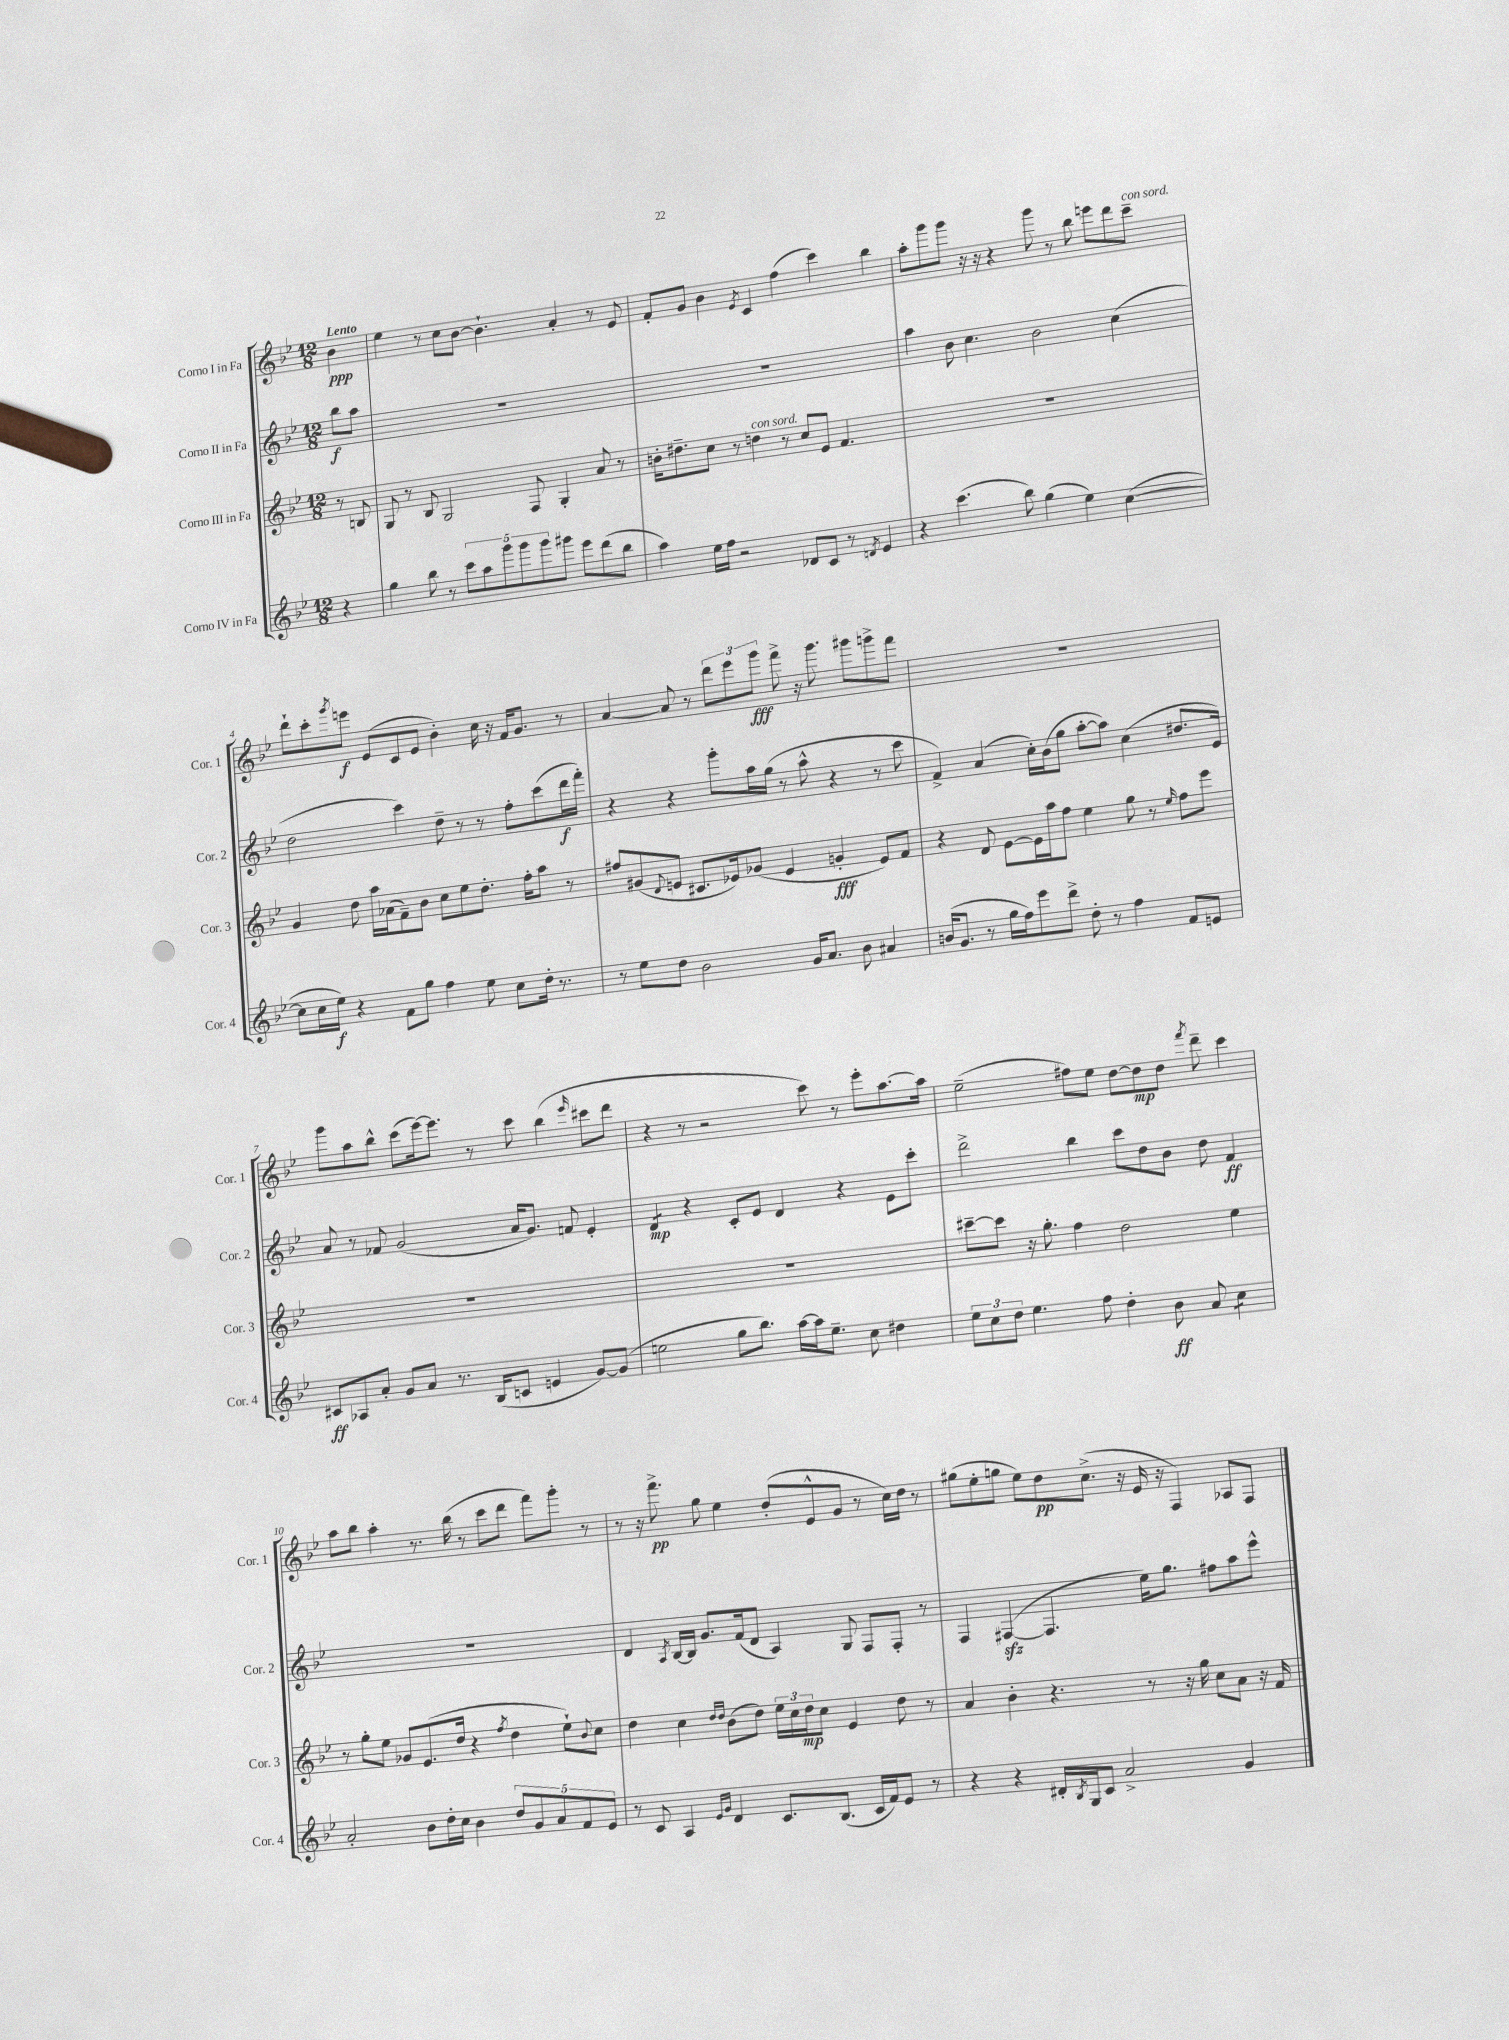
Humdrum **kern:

**kern	**kern	**kern	**kern
*staff4	*staff3	*staff2	*staff1
*clefG2	*clefG2	*clefG2	*clefG2
*k[b-e-]	*k[b-e-]	*k[b-e-]	*k[b-e-]
*M12/8	*M12/8	*M12/8	*M12/8
4r	8r	8bb-	4b-
.	8B	8aa	.
=	=	=	=
4gg	8G	1.r	4ee-
.	8r	.	.
8bb-	8B-	.	8r
8r	2G	.	8cc
10ccc	.	.	[8b-
10aa	.	.	.
.	.	.	4.b-`]
10ggg	.	.	.
10ggg	.	.	.
.	8F	.	.
10ggg	.	.	.
8ggg#	4G'	.	4a'
8eee-	.	.	.
(8ddd	8a	.	8r
8bb-	8r	.	8e-
=	=	=	=
4aa)	16b'	1.r	8f'
.	8.dd#~	.	.
.	.	.	8g
16ee-	8cc	.	4b-
16ff	.	.	.
2r	8r	.	.
.	.	.	8qe-
.	4dd	.	4c
.	8r	.	(4ff
8d-	8cc	.	.
8c	8e-	.	4ccc)
8r	4.f	.	.
8qd	.	.	.
4e-	.	.	4bb-
=	=	=	=
4r	1.r	4aa	8aa'
.	.	.	8ggg
(4.ccc	.	8b-	8ggg
.	.	4.cc	16r
.	.	.	16r
.	.	.	4r
8bb-)	.	.	.
(4gg	.	2b-	8ggg
.	.	.	8r
4ee-)	.	.	8bb-
.	.	.	8eee
([4cc	.	(4cc	8ddd
.	.	.	8ccc~
=	=	=	=
8cc]	4g	2dd	8ddd`
16cc	.	.	8ccc'
16ee-)	.	.	.
.	.	.	8qggg
4r	8dd	.	8eee
.	16aa	.	(8e-
.	(16a-	.	.
8f	8f~)	4ccc)	8c
8gg	8b-	.	8e-
4ff	8cc	8dd~	4b-')
.	8ee-	8r	.
8ee-	8.dd'	8r	16cc
.	.	.	16r
8cc	.	8ff'	16f
.	16ff'	.	8.g
16dd'	8aa	(8ccc	.
8.r	.	.	.
.	8r	16ddd	8r
.	.	16fff')	.
=	=	=	=
8r	8ff#	4r	[4a
8ee-	(8g#	.	.
.	8qqd	.	.
8dd	8e	4r	8a]
2b-	8.c#	.	8r
.	.	8ggg'	12ddd
.	16e-)	.	.
.	.	.	12eee-
.	(8g-	16aa	.
.	.	.	12ggg
.	.	(16gg	.
.	4e-	8r	8fff^
16g	.	8aa^^	16r
8.a	.	.	8.ggg
.	4g'	4r	.
8b-	.	.	8ggg#
4a#	8e-)	8r	8ggg^
.	8f	8ccc	8fff
=	=	=	=
(16b	4r	4f^)	1.r
8.g	.	.	.
8r	8d	(4a	.
16gg	[8e-	.	.
16ff)	.	.	.
8eee-	16e-]	16cc')	.
.	16aa	(16b-	.
8ddd^	8ff	8gg	.
8dd'	4ee-	[8aa'	.
8r	.	8aa])	.
4ff	8gg	(4cc	.
.	8r	.	.
.	16qqee-	.	.
8f	8ff	8.dd#	.
8e	8eee-	.	.
.	.	16e-)	.
=	=	=	=
8c#	1.r	8a	8ggg
8A-	.	8r	8aa
8a'	.	8f-	8bb-^^
8g	.	(2g	(8ccc
8a	.	.	[16eee-)
.	.	.	8.eee-]
8.r	.	.	.
.	.	.	8r
(16B-	.	.	.
8c	.	16a	8ccc
.	.	8.g)	.
4e	.	.	(4bb-
.	.	8f	.
.	.	.	16qqeee-
[8g)	.	4e-'	8ccc#
(8g]	.	.	8ddd
=	=	=	=
2ee	1.r	4d	4r
.	.	4r	8r
.	.	.	2r
8gg	.	8c'	.
8.bb-)	.	8e-	.
.	.	4d	.
[16aa	.	.	.
16aa]	.	.	8ccc)
8.ee~	.	.	.
.	.	4r	8r
8cc	.	.	8eee-'
4dd#	.	8e-	[8.aa
.	.	8ccc'	.
.	.	.	16aa]
=	=	=	=
12ee-	[8ccc#~	2ddd^	(2ee-~
12cc	.	.	.
.	8ccc#]	.	.
12dd	.	.	.
4.ee-	16r	.	.
.	8.gg'	.	.
.	4ff	4bb-	8ff#)
8ff	.	.	8ee-
4dd'	2dd	8ccc	[8dd
.	.	8dd	8dd]
8b-	.	8b-	8dd
.	.	.	8qfff
8a	.	8dd	8ddd~
4cc	4ee-	4f	4ccc
=	=	=	=
2a'	8r	1.r	8aa
.	8gg'	.	8bb-
.	8ee-	.	4aa'
.	8g-	.	.
8b-	(8.e-	.	8.r
16dd'	.	.	.
16cc	16dd	.	(16bb-
4b-	4r	.	8r
.	.	.	8ccc
.	8qff	.	.
10dd	4dd	.	8ddd
10g	.	.	.
.	.	.	8fff)
10a	.	.	.
.	8ee-`)	.	8ggg'
10f	.	.	.
.	8qqb-	.	.
.	8cc	.	8r
10e-	.	.	.
=	=	=	=
8r	4dd	4d	8r
8c	.	.	16r
.	.	.	8.fff^
.	.	8qA	.
4A	4cc	[16B-	.
.	.	16B-]	.
.	.	8.g	8gg
16qqe-	16qqdd	.	.
16qqg	16qqdd	.	.
4d	(8b-	.	4ee-
.	.	(16f	.
.	8dd)	8d	.
8.c	24ee-	4A)	(8dd'
.	24cc	.	.
.	24dd	.	.
.	8cc	.	8e-^^
(8.B-	.	.	.
.	4e-	8G	8g
16c	.	8F	8r
16f)	.	.	.
8e-	8dd	8F'	16cc)
.	.	.	16dd
8r	8r	8r	8r
=	=	=	=
4r	4a	4F	(8gg#
.	.	.	8ee-'
4r	4b-'	([4F#	8gg
.	.	.	8ee-)
16d#'	4.r	4.F#]	8dd
8qB-	.	.	.
16G	.	.	.
8c	.	.	(8.cc^
2a^	.	.	.
.	.	.	16r
.	8r	16ee-)	16e-
.	.	8.gg	16r
.	16r	.	4F)
.	16gg	.	.
.	8cc	8ff#	.
4g	8a	8aa	8A-
.	16r	8eee-^^	8F
.	16f	.	.
==	==	==	==
*-	*-	*-	*-
